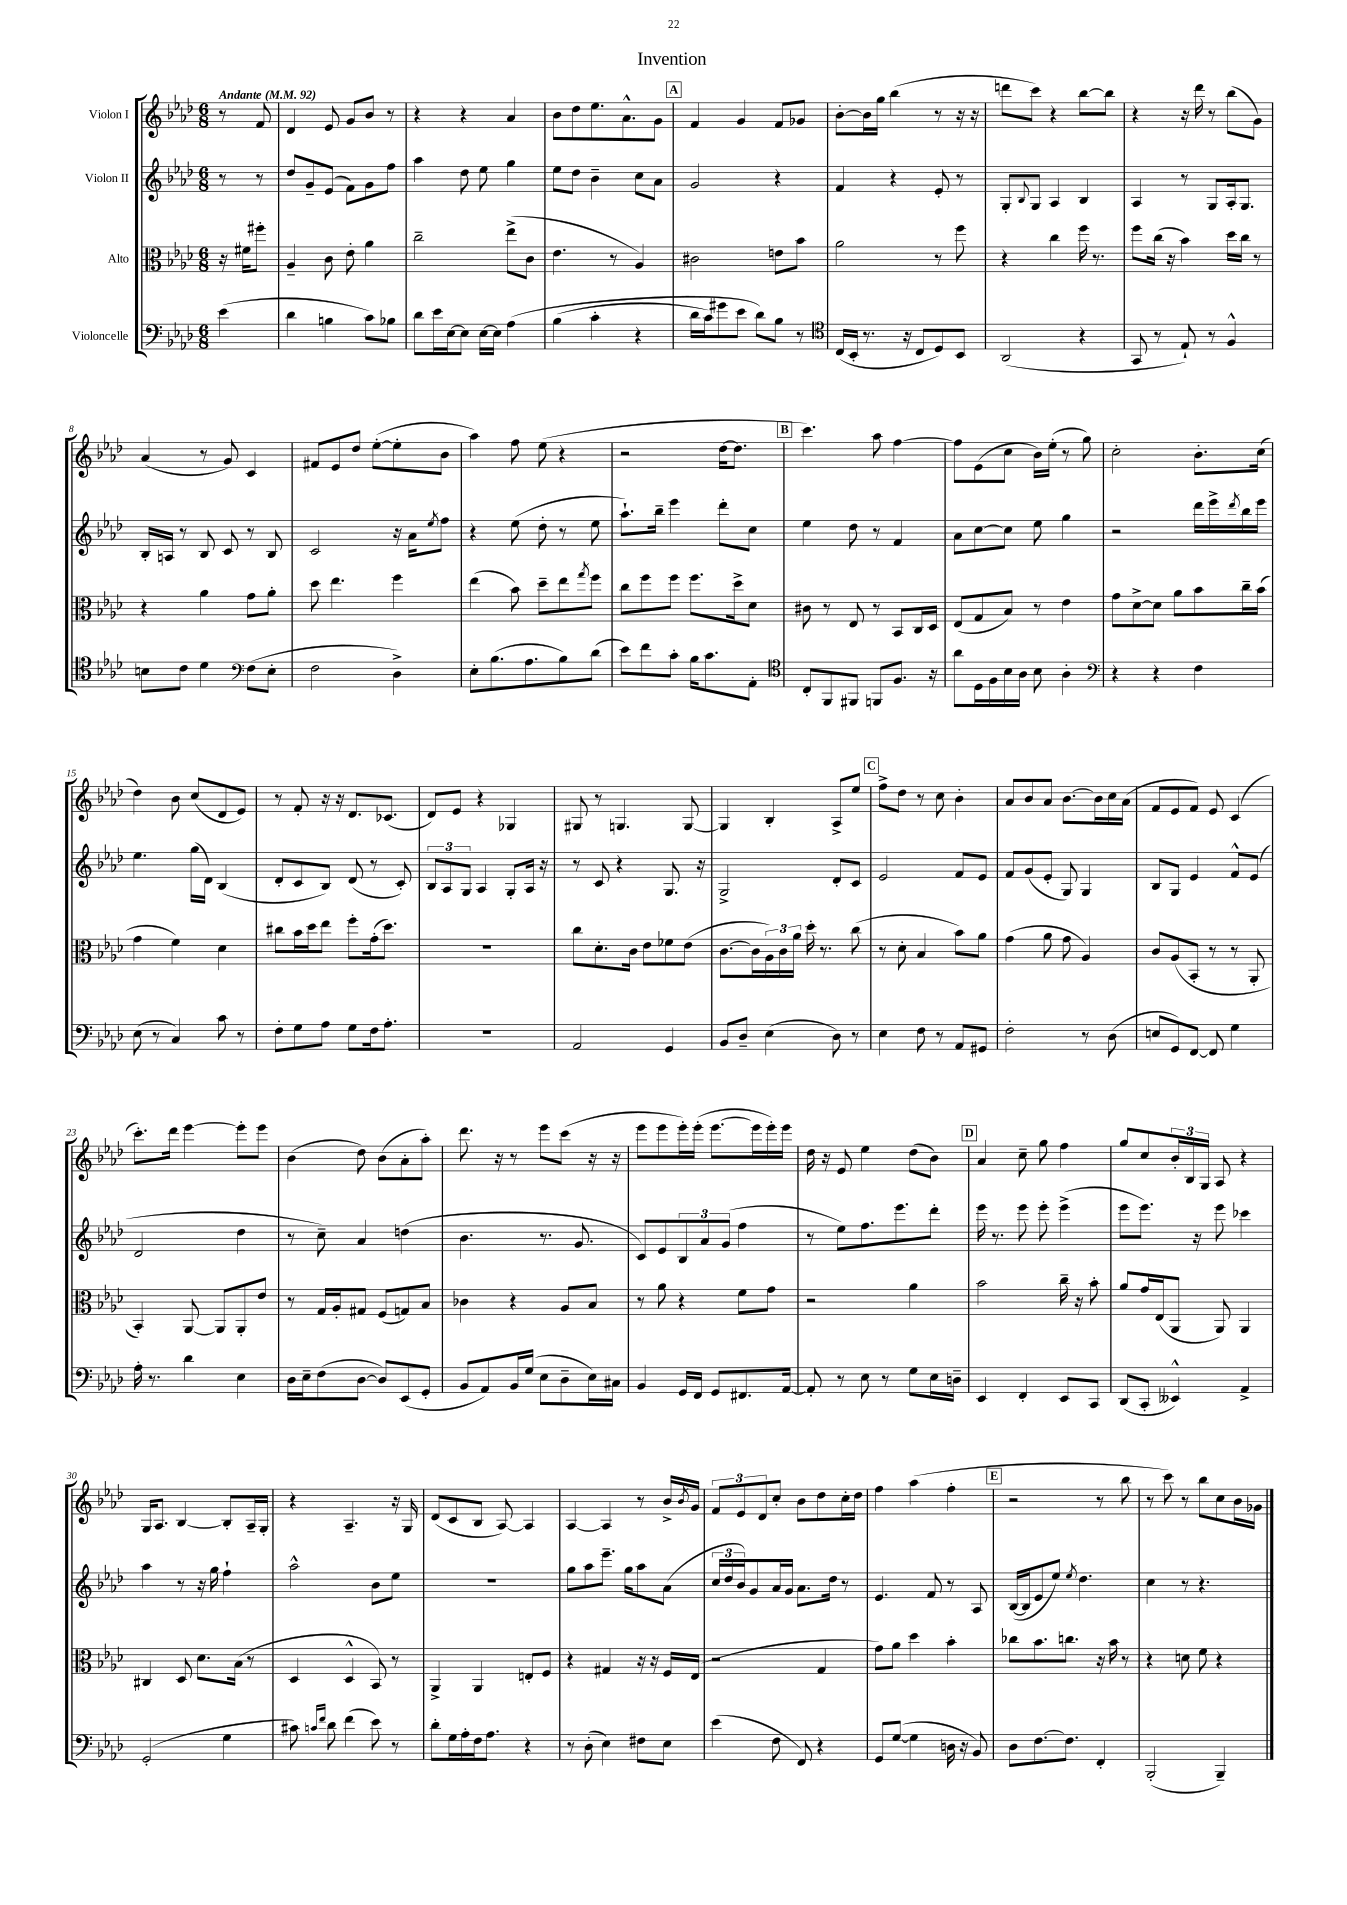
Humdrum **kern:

**kern	**kern	**kern	**kern
*staff4	*staff3	*staff2	*staff1
*clefF4	*clefC3	*clefG2	*clefG2
*k[b-e-a-d-]	*k[b-e-a-d-]	*k[b-e-a-d-]	*k[b-e-a-d-]
*M6/8	*M6/8	*M6/8	*M6/8
*MM92	*MM92	*MM92	*MM92
(4e-	16r	8r	8r
.	16f#	.	.
.	8ff#'	8r	8f
=	=	=	=
4d-	4A-~	8dd-	4d-
.	.	8g~	.
4B	8c	(8e-	8e-
.	8e-'	8f)	8g
8c)	4a-	8g	8b-
8B-	.	8ff	8r
=	=	=	=
8d-	2cc~	4aa-	4r
16e-	.	.	.
[16E-	.	.	.
8E-]	.	8dd-	4r
[16E-	.	8ee-	.
16E-]	.	.	.
&(4A-	(8ee-^	4gg	4a-
.	8c	.	.
=	=	=	=
(4B-	4.e-	8ee-	8b-
.	.	8dd-	8dd-
4c'	.	4b-~	8.ee-
.	8r	.	.
.	.	.	8.a-^^
4r	4A-)	8cc	.
.	.	8a-	8g
=	=	=	=
16d-	2c#	2g	4f
16c)	.	.	.
8g#	.	.	.
8e-	.	.	4g
8d-&)	.	.	.
8B-	8e	4r	8f
8r	8b-	.	8g-
=	=	=	=
*clefC4	*	*	*
(16C	2a-	4f	[8b-'
16BB-'	.	.	.
8.r	.	.	16b-]
.	.	.	16gg
.	.	4r	(4bb-
16r	.	.	.
8C	.	.	.
8D-)	8r	8e-'	8r
8BB-	8ff	8r	16r
.	.	.	16r
=	=	=	=
(2AA-	4r	8G'	8ddd
.	.	8qqB-	.
.	.	8G	8ccc)
.	4cc	4A-	4r
4r	16ff	4B-	[8bb-
.	8.r	.	.
.	.	.	8bb-]
=	=	=	=
8GG	8ff	4A-	4r
8r	(16cc	.	.
.	16r	.	.
8E-`)	4b-)	8r	16r
.	.	.	16ddd-
8r	.	8G	8r
4F^^	16dd-	16A-'	(8bb-
.	16cc	8.G	.
.	8r	.	8g)
=	=	=	=
8B	4r	16B-'	(4a-
.	.	16A	.
8c	.	8r	.
4d-	4a-	8B-	8r
.	.	8c	8g)
*clefF4	*	*	*
(8F	8g	8r	4c
8E-'	8a-'	8B-	.
=	=	=	=
2F	8dd-	2c	8f#
.	4.ee-	.	8e-
.	.	.	8dd-
.	.	.	([8ee-'
4D-^)	4ff	16r	8ee-']
.	.	16a-	.
.	.	8qee-	.
.	.	8ff	8b-
=	=	=	=
8E-'	(4ee-	4r	4aa-)
(8.B-	.	.	.
.	8b-)	(8ee-	8ff
8.A-	.	.	.
.	8dd-~	8dd-'	(8ee-
8B-)	8ee-	8r	4r
.	8qgg	.	.
(8d-	8ff	8ee-	.
=	=	=	=
8e-)	8cc	8.aa-`)	2r
8f	8ff	.	.
.	.	16bb-~	.
8c'	8ff	4eee-	.
16B-	8.ff	.	.
8.c	.	.	.
.	.	8ddd-'	[16dd-
.	16dd-^	.	8.dd-]
8AA-'	8d-	8cc	.
=	=	=	=
*clefC4	*	*	*
8C'	8c#	4ee-	4.ccc)
8FF	8r	.	.
8FF#	8E-	8dd-	.
8FF	8r	8r	8aa-
8.F	8BB-	4f	[4ff
.	16C	.	.
16r	16D-	.	.
=	=	=	=
8a-	(8E-	8a-	8ff]
16D-	8G	[8cc	(8e-
16F	.	.	.
16B-	8B-)	8cc]	8cc
16A-	.	.	.
8B-	8r	8ee-	16b-)
.	.	.	(16ee-'
4A-'	4e-	4gg	8r
.	.	.	8gg)
=	=	=	=
*clefF4	*	*	*
4r	8g	2r	2cc'
.	[8d-^	.	.
4r	8d-]	.	.
.	8a-	.	.
4F	8b-	16ddd-	8.b-'
.	.	16eee-^	.
.	.	8qddd-	.
.	16cc~	16bb-	.
.	(16b-	16eee-	(16cc
=	=	=	=
(8E-	4g	4.ee-	4dd-)
8r	.	.	.
4C)	4f)	.	8b-
.	.	(16gg	(8cc
.	.	16d-)	.
8c	4d-	(4B-	8d-
8r	.	.	8e-)
=	=	=	=
8F'	8cc#	8d-'	8r
8G	16b-	8c	8f'
.	16dd-	.	.
8A-	8ee-	8B-)	16r
.	.	.	16r
8G	8ff'	(8d-	8.d-
16F	(16g'	8r	.
8.A-'	8.dd-)	.	(8.c-
.	.	8c')	.
=	=	=	=
2.r	2.r	12B-	8d-)
.	.	12A-	.
.	.	.	8e-
.	.	12G	.
.	.	4A-	4r
.	.	8G'	4G-
.	.	16A-	.
.	.	16r	.
=	=	=	=
2AA-	8cc	8r	8G#
.	8.d-'	8c	8r
.	.	4r	4.G
.	16c	.	.
.	8e-	.	.
4GG	8f-	8.G	.
.	(8e-	.	[8G
.	.	16r	.
=	=	=	=
8BB-	[8.c	2G^	4G]
8D-~	.	.	.
.	16c]	.	.
(4E-	24A-)	.	4B-'
.	24c	.	.
.	24a-	.	.
.	16dd-'	.	.
.	8.r	.	.
8D-)	.	8d-'	8A-^
8r	(8cc	8c	8ee-
=	=	=	=
4E-	8r	2e-	8ff^
.	8d-'	.	8dd-
8F	4B-	.	8r
8r	.	.	8cc
8AA-	8b-)	8f	4b-'
8GG#	8a-	8e-	.
=	=	=	=
2F'	(4g	8f	8a-
.	.	(8g	8b-
.	8a-	8e-'	8a-
.	8g	8G)	[8.b-
8r	4A-)	4G	.
.	.	.	16b-]
(8D-	.	.	16cc
.	.	.	(16a-
=	=	=	=
8E	8c	8B-	8f
8GG)	(8A-	8G	8e-
[8FF	8BB-'	4e-	8f)
8FF]	8r	.	8e-
4G	8r	8f^^	(4c
.	8AA-'	(8e-	.
=	=	=	=
16A-'	4BB-')	2d-	8.ccc')
8.r	.	.	.
.	.	.	16ddd-
4d-	[8AA-	.	[4eee-
.	8AA-]	.	.
4E-	8AA-'	4dd-	8eee-']
.	8e-	.	8eee-
=	=	=	=
16D-	8r	8r	(4b-
16E-~	.	.	.
(8F	16G	8cc~)	.
.	16A-'	.	.
[8D-	8G#	4a-	8dd-)
8D-])	(8F	.	(8b-
(8EE-	8G)	(4dd	8a-'
8GG'	8B-	.	8aa-')
=	=	=	=
8BB-	4c-	4.b-	8.ddd-
8AA-)	.	.	.
.	.	.	16r
16BB-	4r	.	8r
(16G	.	.	.
8E-	.	8.r	8eee-
8D-~	8A-	.	(8ccc
.	.	8.g	.
16E-)	8B-	.	16r
16C#	.	.	16r
=	=	=	=
4BB-	8r	8c)	8eee-
.	8a-	8e-	8eee-
16GG	4r	12B-	16eee-')
16FF	.	.	(16eee-'
.	.	12a-	.
8GG	.	.	[8.eee-
.	.	(12g	.
8.FF#	8f	4ff	.
.	.	.	16eee-]
.	8g	.	16eee-')
[16AA-	.	.	16eee-
=	=	=	=
8AA-']	2r	8r	16dd-
.	.	.	16r
8r	.	8ee-)	8e-
8E-	.	8.ff	4ee-
8r	.	.	.
.	.	8.eee-	.
8G	4a-	.	(8dd-
16E-	.	8ddd-'	8b-)
16D~	.	.	.
=	=	=	=
4EE-	2b-	16eee-	4a-
.	.	8.r	.
4FF'	.	8eee-	8cc~
.	.	8eee-'	8gg
8EE-	16cc~	(4eee-^	4ff
.	16r	.	.
8CC	8b-'	.	.
=	=	=	=
(8DD-	8a-	8eee-	8gg
8CC'	16g	8.eee-)	8cc
.	(16E-	.	.
4EE--^^)	8AA-	.	24b-'
.	.	.	24B-
.	.	16r	.
.	.	.	24G
.	8AA-)	8eee-	8A-
4AA-^	4AA-	4ccc-	4r
=	=	=	=
(2GG'	4C#	4aa-	16G
.	.	.	8.A-
.	8D-	8r	[4B-
.	8.d-	16r	.
.	.	16gg	.
4G	.	4ff`	8B-']
.	(16B-	.	.
.	8r	.	16A-~
.	.	.	16G'
=	=	=	=
8c#)	4D-	2aa-^^	4r
16qqc	.	.	.
16qqf	.	.	.
8d-	.	.	.
(4f	4D-^^	.	4.A-~
8e-)	8BB-)	8b-	.
8r	8r	8ee-	16r
.	.	.	16G
=	=	=	=
8d-'	4AA-^	2.r	(8d-
16G	.	.	8c
16A-'	.	.	.
16F	4AA-	.	8B-
8.A-	.	.	.
.	.	.	[8A-)
4r	8E'	.	4A-]
.	8F	.	.
=	=	=	=
8r	4r	8gg	[4A-
(8D-'	.	8aa-	.
4E-)	4G#	8.eee-~	4A-]
.	.	16gg	.
8F#	16r	8aa-	8r
.	16r	.	.
8E-	16F	(8a-	16b-^
.	.	.	8qb-
.	(16E-	.	16g
=	=	=	=
(4e-	2r	24cc	12f
.	.	24dd-	.
.	.	24b-)	12e-
.	.	8g	.
.	.	.	12d-
8F	.	16a-	8cc'
.	.	16g	.
8FF)	.	8.a-	8b-
4r	4G	.	8dd-
.	.	16dd-	.
.	.	8r	16cc'
.	.	.	16dd-
=	=	=	=
8GG	8g)	4.e-	4ff
([8G	8a-	.	.
4G]	4dd-	.	(4aa-
.	.	8f	.
16D	4b-'	8r	4ff'
16r	.	.	.
8BB-)	.	8A-	.
=	=	=	=
8D-	8cc-	([16B-	2r
.	.	16B-]	.
[8.F	8.b-	8e-	.
.	.	8ee-)	.
8.F]	8.cc	.	.
.	.	8qee-	.
.	.	4.dd-	.
4FF'	16r	.	8r
.	16b-	.	.
.	8r	.	8bb-
=	=	=	=
(2BBB-'	4r	4cc	8r
.	.	.	8ccc)
.	8d	8r	8r
.	8f	4.r	8bb-
4BBB-~)	4r	.	8cc
.	.	.	16b-
.	.	.	16g-
==	==	==	==
*-	*-	*-	*-
